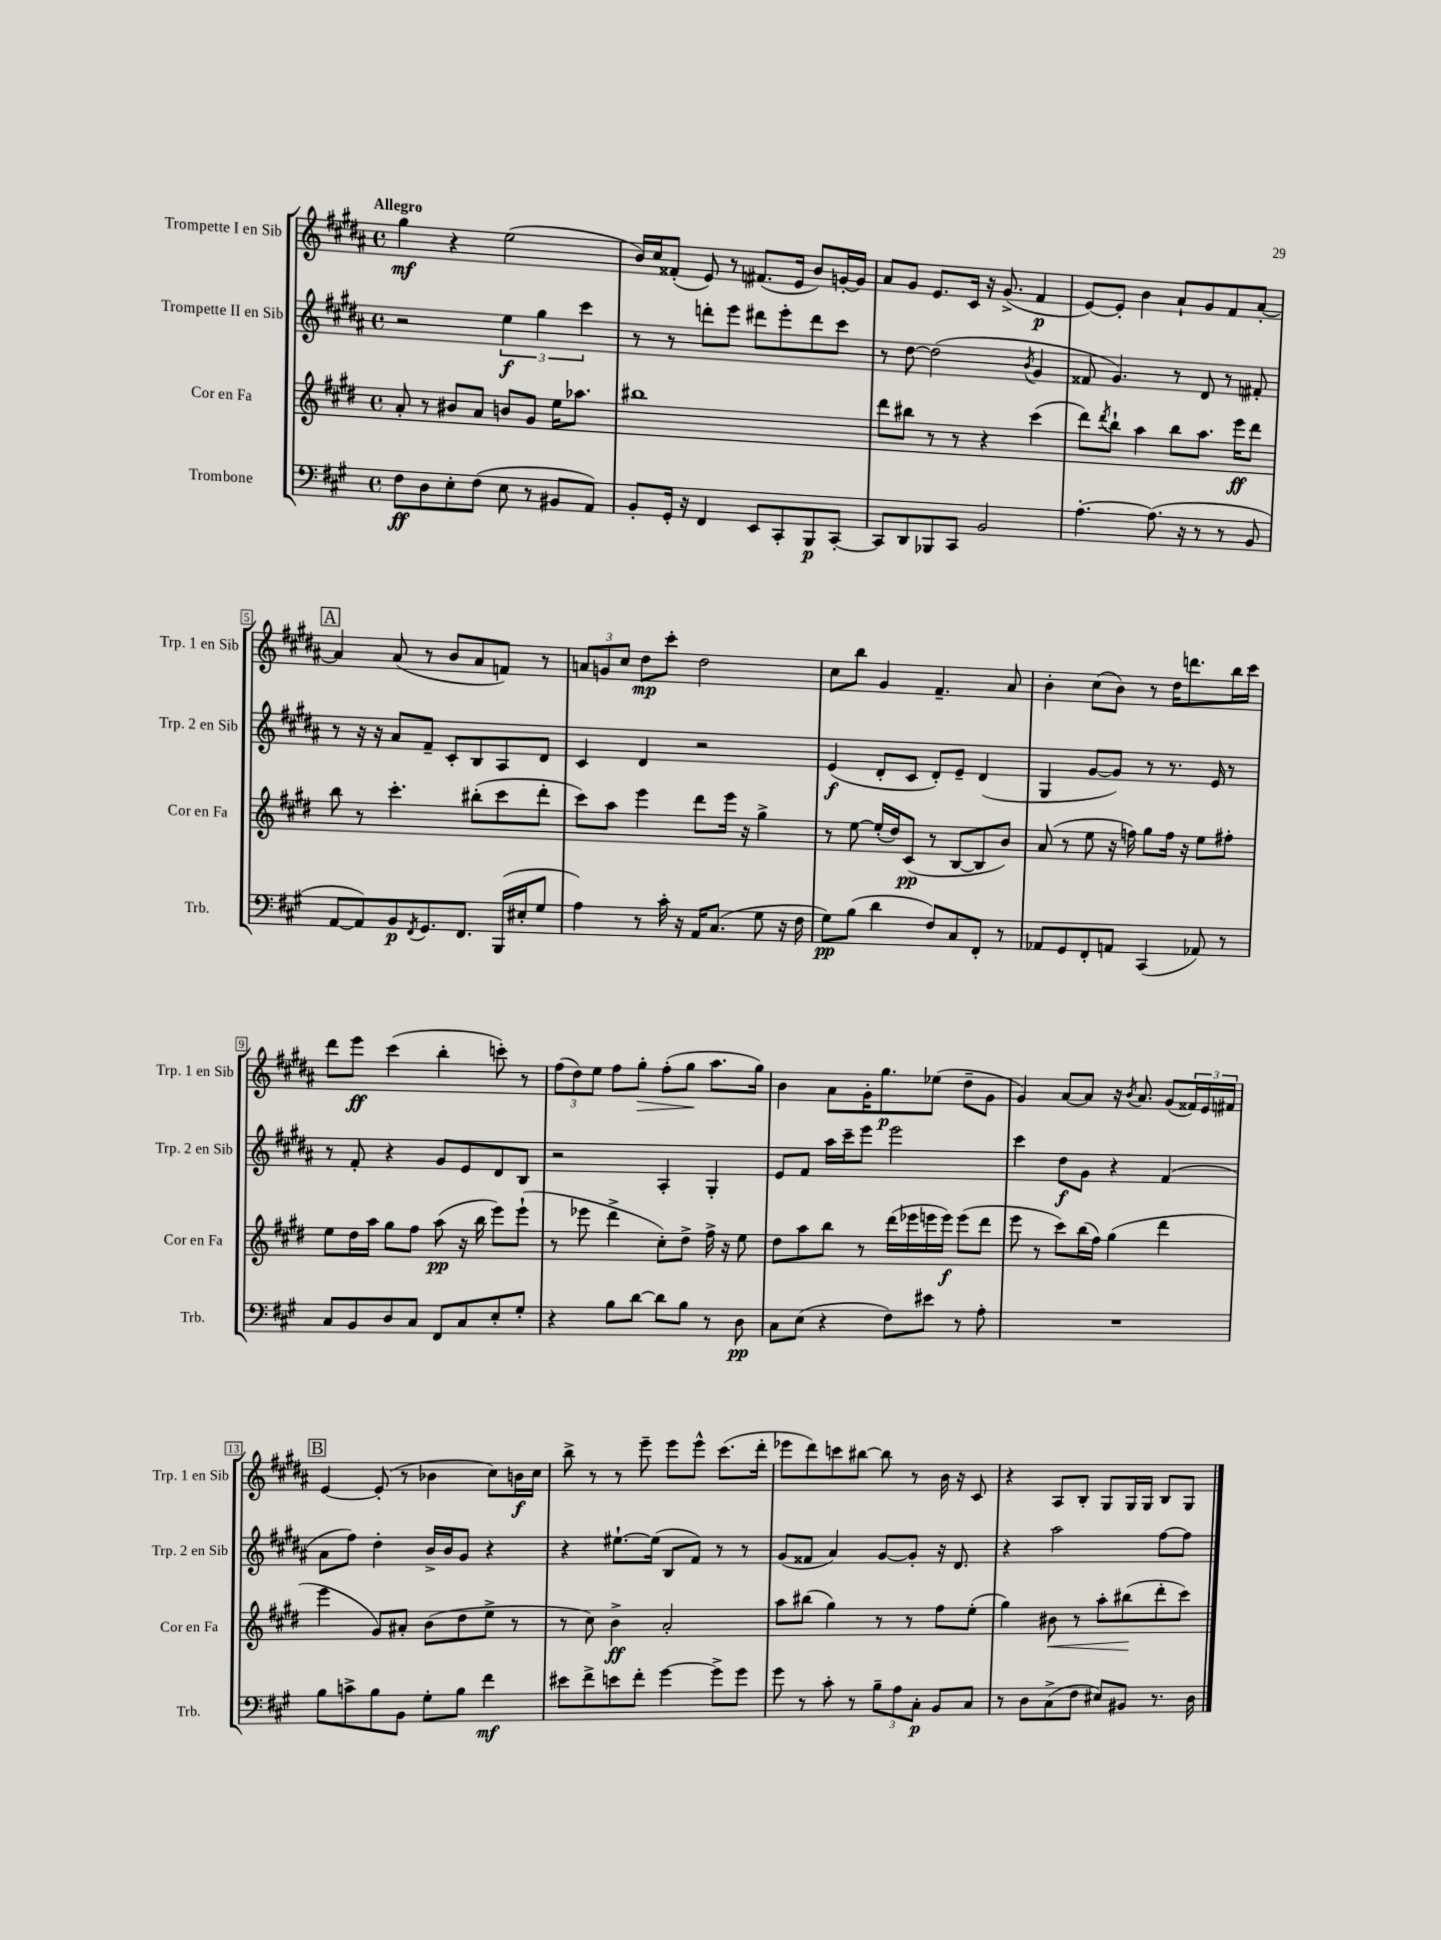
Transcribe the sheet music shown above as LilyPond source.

<<
\new StaffGroup <<
\new Staff = "s0" \with { instrumentName = "Trompette I en Sib" shortInstrumentName = "Trp. 1 en Sib" } {
    \clef treble \key b \major \defaultTimeSignature \time 4/4 \tempo "Allegro"
    gis''4\mf r4 e''2( |
    b'16) cis''16 fisis'8-.( e'8) r8 fis'8.( e'16 b'8) g'16~-. g'16 |
    ais'8 gis'8 e'8. cis'16 r16 gis'8.->( fis'4\p |
    e'8~) e'8-. b'4 ais'8-! gis'8 fis'8 ais'8~-. |
    \mark \markup { \box "A" } ais'4 ais'8( r8 b'8 ais'8 f'8) r8 |
    \tuplet 3/2 { a'8 g'8 cis''8 } dis''8\mp cis'''8-. dis''2 |
    cis''8 b''8 gis'4 fis'4.-- ais'8 |
    b'4-. cis''8( b'8) r8 dis''16 d'''8. b''16 cis'''16 |
    dis'''8 e'''8\ff cis'''4( b''4-. c'''8-.) r8 |
    \tuplet 3/2 { fis''8( dis''8) e''8 } fis''8 gis''8-.\> fis''8-.( gis''8\! ais''8. gis''16) |
    b'4 ais'8 gis'16-. gis''8.\p ees''8( dis''8-- gis'8 |
    gis'4) ais'8~ ais'8 r16 \acciaccatura { b'8 } ais'8. gis'8( \tuplet 3/2 { fisis'16) e'16 fis'16 } |
    \mark \markup { \box "B" } e'4~ e'8-.( r8 bes'4 cis''8) b'16\f cis''16 |
    b''8-> r8 r8 e'''8-- e'''8 e'''8-^ cis'''8.( dis'''16-. |
    ees'''8 dis'''8) c'''8 bis''8~ bis''8 r8 b'16 r16 cis'8 |
    r4 ais8 b8-. gis8 gis16 gis16 b8 gis8 \bar "|." |
}
\new Staff = "s1" \with { instrumentName = "Trompette II en Sib" shortInstrumentName = "Trp. 2 en Sib" } {
    \clef treble \key b \major \defaultTimeSignature \time 4/4
    r2 \tuplet 3/2 { e''4\f gis''4 cis'''4 } |
    r8 r8 d'''8-. e'''8 dis'''8 e'''8-. dis'''8 cis'''8 |
    r8 dis''8~ dis''2( \acciaccatura { b'8 } gis'4 |
    fisis'8 gis'4.) r8 dis'8 r8 fis'8-. |
    \mark \markup { \box "A" } r8 r16 r16 ais'8 fis'8-- cis'8-. b8 ais8 dis'8 |
    cis'4 dis'4 r2 |
    e'4\f( dis'8-. cis'8 dis'8-.) e'8-- dis'4( |
    gis4 gis'8~ gis'8) r8 r8. e'16 r8 |
    r8 fis'8-. r4 gis'8 e'8 dis'8 b8 |
    r2 ais4-. gis4-. |
    e'8 fis'8 ais''16 cis'''16-- e'''8 e'''2 |
    cis'''4 dis''8\f gis'8 r4 fis'4( |
    \mark \markup { \box "B" } ais'8 fis''8) dis''4-. b'16-> b'16 gis'8 r4 |
    r4 eis''8.~-! eis''16( b8 fis'8) r8 r8 |
    gis'8( fisis'8 ais'4) gis'8~ gis'8-. r16 dis'8. |
    r4 ais''2 fis''8~ fis''8 \bar "|." |
}
\new Staff = "s2" \with { instrumentName = "Cor en Fa" shortInstrumentName = "Cor en Fa" } {
    \clef treble \key e \major \defaultTimeSignature \time 4/4
    a'8-. r8 bis'8 a'8 b'8 gis'8 e''16 aes''8. |
    bis''1 |
    dis'''8 bis''8 r8 r8 r4 cis'''4( |
    dis'''8) \acciaccatura { dis'''8 } b''8-! a''4 b''8 a''8. e'''16\ff dis'''8 |
    \mark \markup { \box "A" } b''8 r8 cis'''4.-. bis''8-.( cis'''8 dis'''8-. |
    cis'''8) a''8 e'''4 dis'''8 e'''16 r16 gis''4-> |
    r8 e''8~ e''16-.( dis''16) cis'8\pp( r8 b8~ b8 b'8) |
    a'8( r8 e''8 r16 f''16) gis''8 f''16 r16 e''8 fis''8-. |
    e''8 dis''16 a''16 gis''8 fis''8 a''8\pp( r16 b''16 e'''8) e'''8-!( |
    r8 ees'''8 dis'''4-> cis''8-.) dis''8-> fis''16-> r16 e''8 |
    dis''8 a''8 b''8 r8 dis'''16( ees'''16 e'''16 e'''16\f) e'''8( dis'''8 |
    e'''8 r8 cis'''8) b''16( fis''16) gis''4( dis'''4 |
    \mark \markup { \box "B" } e'''4 gis'8) ais'8-. b'8( dis''8 e''8-> r8 |
    r8 cis''8) b'4->\ff a'2-. |
    a''8 bis''8( gis''4) r8 r8 fis''8 e''8-.( |
    gis''4) bis'8\< r8 a''8-. bis''8\!( dis'''8-. cis'''8) \bar "|." |
}
\new Staff = "s3" \with { instrumentName = "Trombone" shortInstrumentName = "Trb." } {
    \clef bass \key a \major \defaultTimeSignature \time 4/4
    fis8\ff d8 e8-. fis8( e8 r8 bis,8 a,8) |
    b,8-. gis,16-. r16 fis,4 e,8 cis,8-. b,,8\p cis,8~-. |
    cis,8 d,8 bes,,8 cis,8 b,2 |
    a4.~-. a8.( r16 r8 r8 b,8 |
    \mark \markup { \box "A" } a,8~ a,8) b,8\p \acciaccatura { fis,8 } gis,8. fis,8. b,,16( eis16-. gis8 |
    a4) r8 cis'16-. r16 a,16 cis8.( gis8 r16 fis16 |
    gis8\pp) b8( d'4 fis8) cis8 fis,8-. r8 |
    aes,8 gis,8 fis,8-. a,8 cis,4( aes,8) r8 |
    cis8 b,8 d8 cis8 fis,8 cis8 e8-. gis8-. |
    r4 b8 d'8~ d'8 b8 r8 d8\pp |
    cis8 e8( r4 fis8) eis'8 r8 a8-. |
    R1 |
    \mark \markup { \box "B" } b8 c'8-> b8 b,8 gis8-. b8 fis'4\mf |
    eis'8 fis'8-> e'8 fis'8-. gis'4~ gis'8-> gis'8 |
    gis'8 r8 cis'8-. r8 \tuplet 3/2 { b8-- a8 cis8-.\p } b,8 cis8 |
    r8 d8 cis8->( fis8 eis8) bis,8 r8. d16 \bar "|." |
}
>>
>>
\layout { \context { \Score \override BarNumber.stencil = #(make-stencil-boxer 0.1 0.3 ly:text-interface::print) } }
